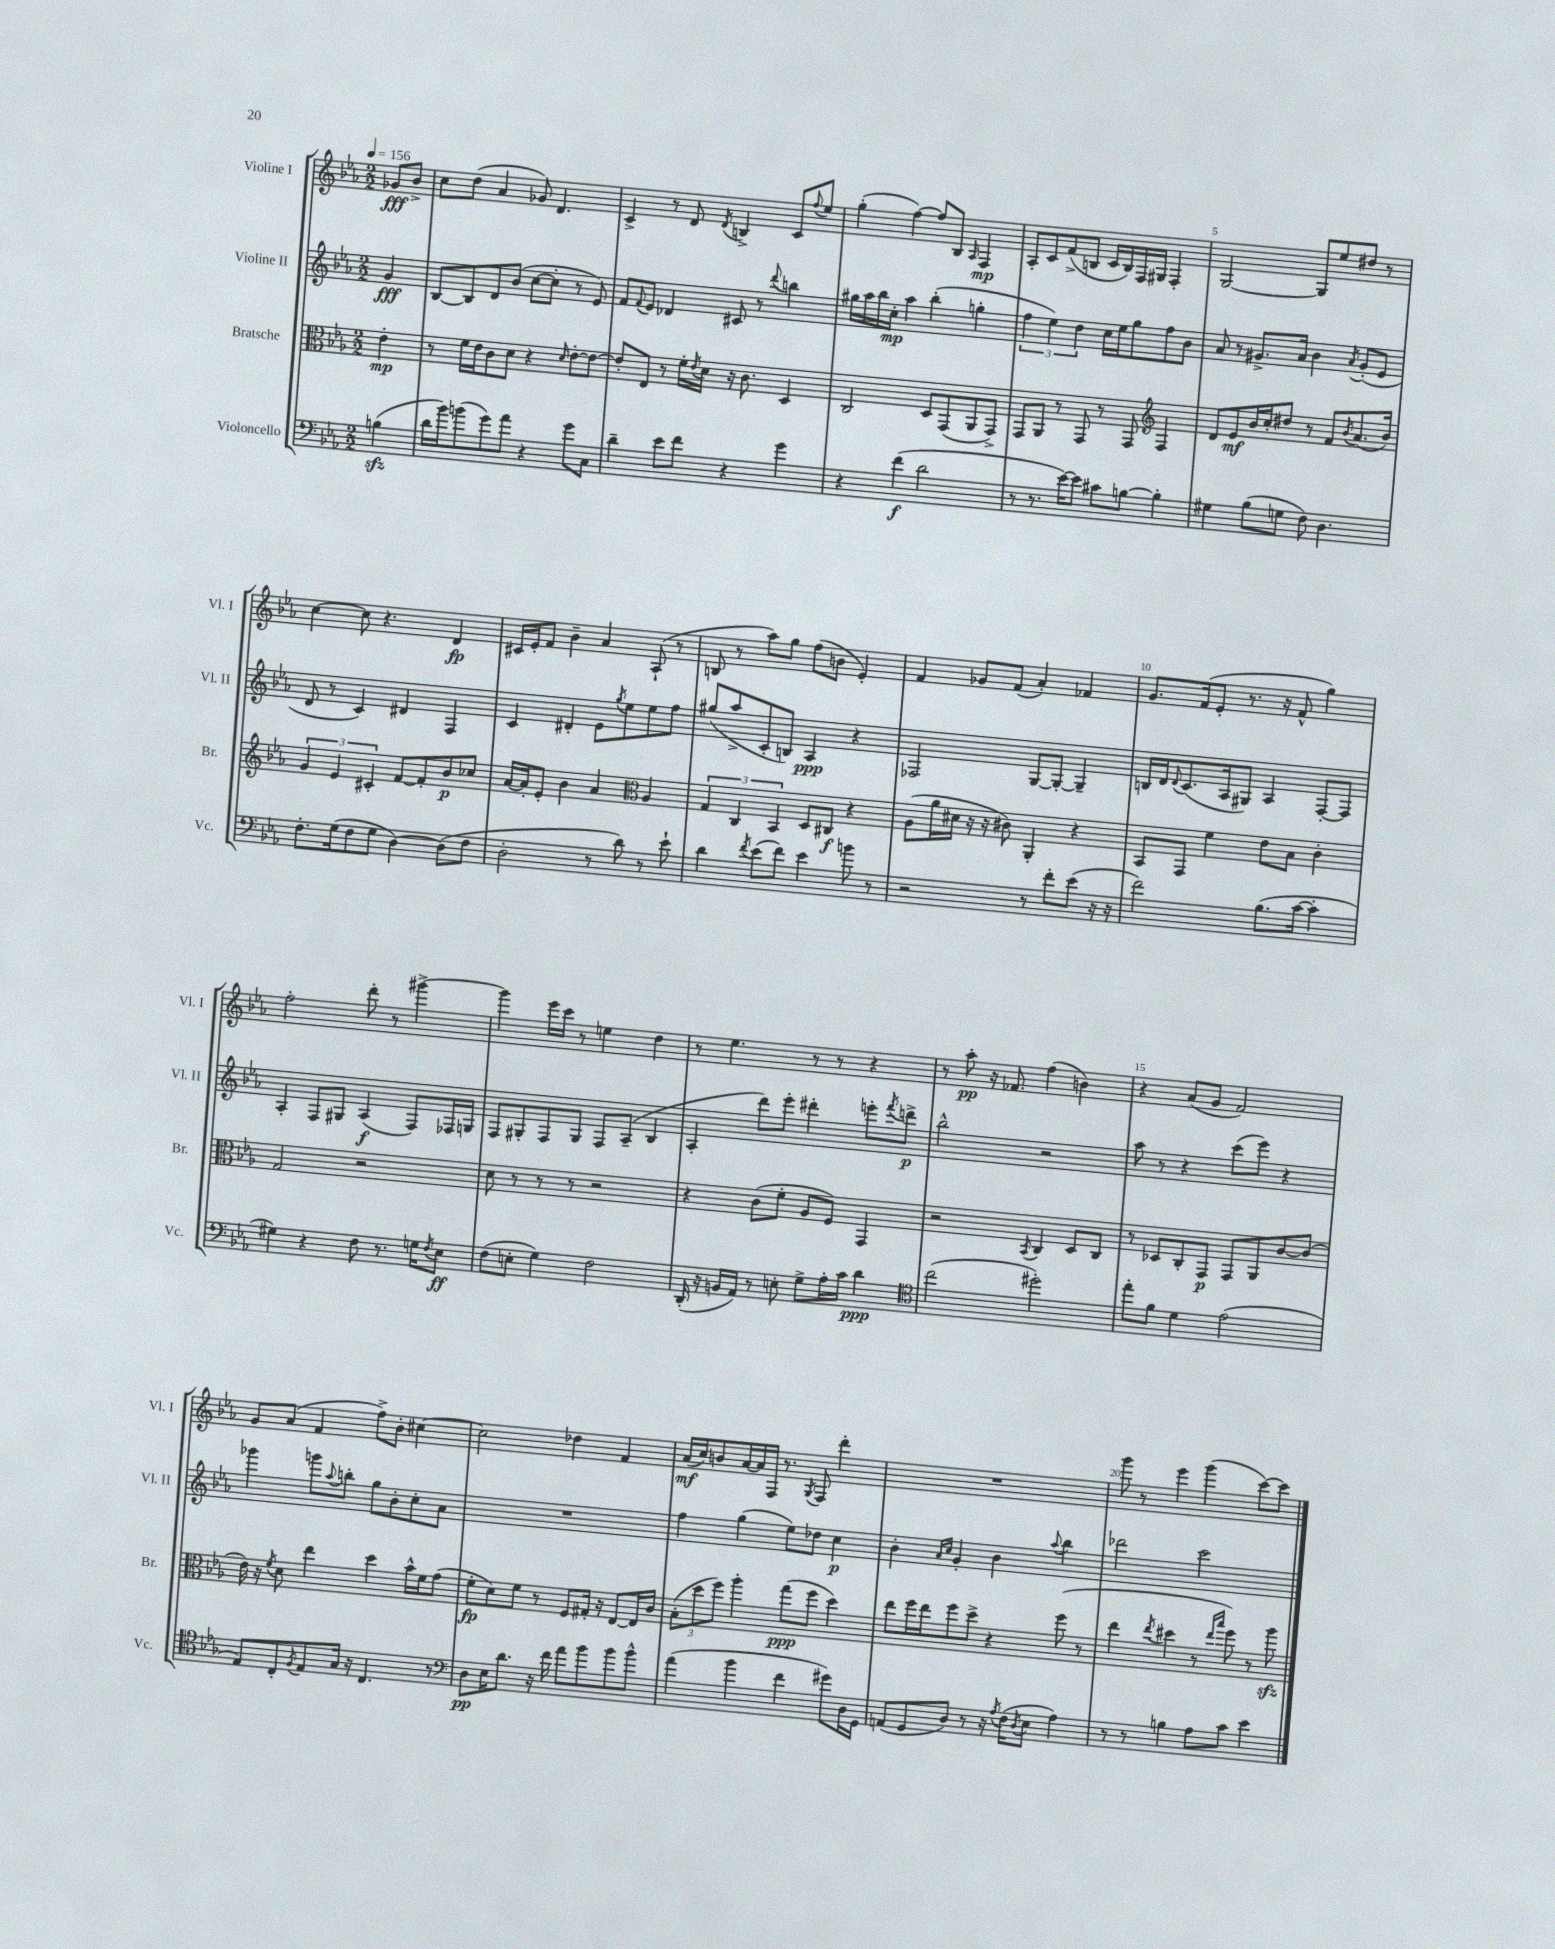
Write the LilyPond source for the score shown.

<<
\new StaffGroup <<
\new Staff = "s0" \with { instrumentName = "Violine I" shortInstrumentName = "Vl. I" } {
    \clef treble \key ees \major \numericTimeSignature \time 2/2 \partial 4 \tempo 4 = 156
    ges'8\fff bes'8-> |
    c''8 d''8( aes'4 ges'8) d'4. |
    c'4-> r8 d'8 \acciaccatura { d'8 } b4-> c'8 \appoggiatura { f''8 } ees''8 |
    g''4-.( f''4~) f''8 bes8 \grace { aes16 } f4\mp |
    aes8-. c'8 f'8->( b8 c'16 b16) f16 gis16 f4-. |
    g2~ g8 ees''8 dis''8 r8 |
    c''4~ c''8 r4. d'4\fp |
    cis'16 ees'16-. f'8 bes'4-- aes'4 aes8-!( r8 |
    b8 r8 aes''8) g''8 f''8( b'8 ees'4-.) |
    f'4 ges'8 f'8( aes'4-.) fes'4 |
    g'8. f'16( ees'8-. r8. r16 f'8-^ g''4) |
    f''2-. d'''8-. r8 gis'''4~-> |
    gis'''4 ees'''16 c'''16 r8 e''4 d''4 |
    r8 ees''4. r8 r8 r4 |
    r8 aes''8-.\pp r16 fes'8. f''4( b'4) |
    r4 aes'8( g'8 f'2) |
    g'8 aes'8( f'4 f''8->) bes'8-. cis''4~ |
    cis''2 des''4 f'4 |
    aes'16\mf( c''16) b'8 aes'16~ aes'16 f16 r8. \acciaccatura { g8 } f8 d'''4-. |
    R1 |
    g'''8 r8 ees'''4 g'''4( c'''8~) c'''8 \bar "|." |
}
\new Staff = "s1" \with { instrumentName = "Violine II" shortInstrumentName = "Vl. II" } {
    \clef treble \key ees \major \numericTimeSignature \time 2/2 \partial 4
    g'4\fff |
    bes8~ bes8 d'8 bes'8( c''8~ c''8-. r8 ees'8) |
    f'8 \appoggiatura { f'8 } ees'8 des'4 cis'8 r8 \appoggiatura { d'''8 } b''4 |
    gis''16 aes''16 bes''16 c''16-.\mp aes''4 bes''4-.( g''4-. |
    \tuplet 3/2 { f''4 ees''4) d''4 } c''16 ees''16 g''8 f''8 bes'8 |
    aes'8 r8 gis'8.-> aes'16 bes'4 \acciaccatura { aes'8 } gis'8-.( ees'8 |
    d'8 r8 c'4) dis'4 f4 |
    c'4 dis'4-. ees'8 \acciaccatura { g''8 } ees''8 ees''8 f''8 |
    gis''8( aes''8-> c'8-. b8) aes4\ppp r4 |
    fes2 g8~ g8~-. g4-- |
    b16 d'16 \appoggiatura { d'8 } c'8.( aes16 gis8) aes4 f8~-. f8 |
    aes4-. f8 gis8 aes4\f( f8) fes16 g16 |
    f8 gis8-. f8 gis8 f8 aes8--( bes4 |
    aes4-. d'''8) ees'''8-. dis'''4-. e'''8-. \acciaccatura { f'''8 } d'''8->\p |
    bes''2-^ r2 |
    aes''8 r8 r4 c'''8( ees'''8) r4 |
    ges'''4 g'''8 \appoggiatura { aes''8 } b''8-. g''8 bes'8-. c''8-. aes'8 |
    R1 |
    f''4 g''4( ees''8) des''8 c''4\p |
    bes'4-. \grace { aes'16 c''16 } g'4-. bes'4 \appoggiatura { aes''8 } bes''4 |
    des'''2 c'''2 \bar "|." |
}
\new Staff = "s2" \with { instrumentName = "Bratsche" shortInstrumentName = "Br." } {
    \clef alto \key ees \major \numericTimeSignature \time 2/2 \partial 4
    ees'4-.\mp |
    r8 f'16 ees'16 c'8 d'8 r4 \grace { d'16 } ees'8~-. ees'8~ |
    ees'8-. ees8 r8 f'16-. \acciaccatura { ees'8 } d'16 r16 c'8. d4 |
    c2 d8 g,8( aes,8 g,8->) |
    g,8 aes,8 r8 g,8 r8 g,8 \clef treble f4 |
    d'8 ees'8\mf bes'16 c''16-. dis''8 r8 f'8 \acciaccatura { bes'8 } aes'8.( bes'16) |
    \tuplet 3/2 { g'4 ees'4 cis'4-. } f'8~ f'8-. bes'8\p ces''8 |
    aes'16~ aes'16-. ees'8-. bes'4 aes'4 \clef alto aes4 |
    \tuplet 3/2 { g4 c4 bes,4 } d8 cis8\f r4 |
    aes8( aes'16 dis'16 r16 r16 cis'8) aes,4-. r4 |
    bes,8 g,8 f'4 ees'8 bes8 c'4-. |
    g2 r2 |
    d'8 r8 r8 r8 r2 |
    r4 c'8( f'8-. aes8 f8) g,4 |
    r2 \acciaccatura { bes,8 } c4 d8 c8 |
    r8 des8 c8-. g,8\p g,8 aes,8 c'8~ c'8( |
    ees'16) r16 \acciaccatura { f'8 } d'8 ees''4 d''4 bes'16-^ f'16 g'8( |
    f'8-.\fp d'8) f'8 r8 f8 gis16-. r16 ees8~ ees16 c'16 |
    \tuplet 3/2 { bes8-.( d''8 f''8) } aes''4-. g''8\ppp( f''8 d''4) |
    ees''8 f''16 ees''16 f''8 d''8-> r4 f''8( r8 |
    ees''4 \acciaccatura { ees''8 } dis''4 r8 \grace { ees''16 bes''16 } f''8) r8 aes''8\sfz \bar "|." |
}
\new Staff = "s3" \with { instrumentName = "Violoncello" shortInstrumentName = "Vc." } {
    \clef bass \key ees \major \numericTimeSignature \time 2/2 \partial 4
    b4\sfz( |
    d'16 bes'16) b'8( g'8) aes'8 r4 g'8 c8 |
    d'4-- ees'8 f'8 r4 g'4 |
    r4 f'4\f( d'2 |
    r8 r8. ees'16~) ees'8 cis'8 b8~ b4-. |
    gis4 bes8( g8 f8) d4. |
    f8.-. g16( f8 g8 d4~) d8( f8 |
    d2-. r8 d'8) r8 ees'8-! |
    d'4 \acciaccatura { f'8 } ees'8( f'8) ees'4 b'8 r8 |
    r2 r8 f'8-. ees'8( r16 r16 |
    f'2) bes8.( c'16~ c'4-. |
    gis4) r4 f8 r8. g16 \acciaccatura { f8 } ees8\ff |
    f8( e8-. g4) f2 |
    d,16-.( r16 b,16 aes,16) r8 e8-. g8-> aes16-. c'16 d'4\ppp |
    \clef tenor c''2( dis''2-.) |
    ees''8-. f'8 d'4 ees'2( |
    ees8) c8-. \acciaccatura { f8 } ees8 g16 r16 c4. r8 |
    \clef bass d8\pp ees16 d'8. r16 f'16 aes'8 bes'8 bes'8 bes'8-^ |
    aes'4( bes'4 f'4 gis'8) d16 g,16 |
    a,8( g,8 d8) r8 r16 \acciaccatura { aes8 } f16( \acciaccatura { d8 } ees8 aes4) |
    r8 r8 b4 aes8 c'8 ees'4 \bar "|." |
}
>>
>>
\layout { \context { \Score \override BarNumber.break-visibility = ##(#f #t #t) barNumberVisibility = #(every-nth-bar-number-visible 5) } }
